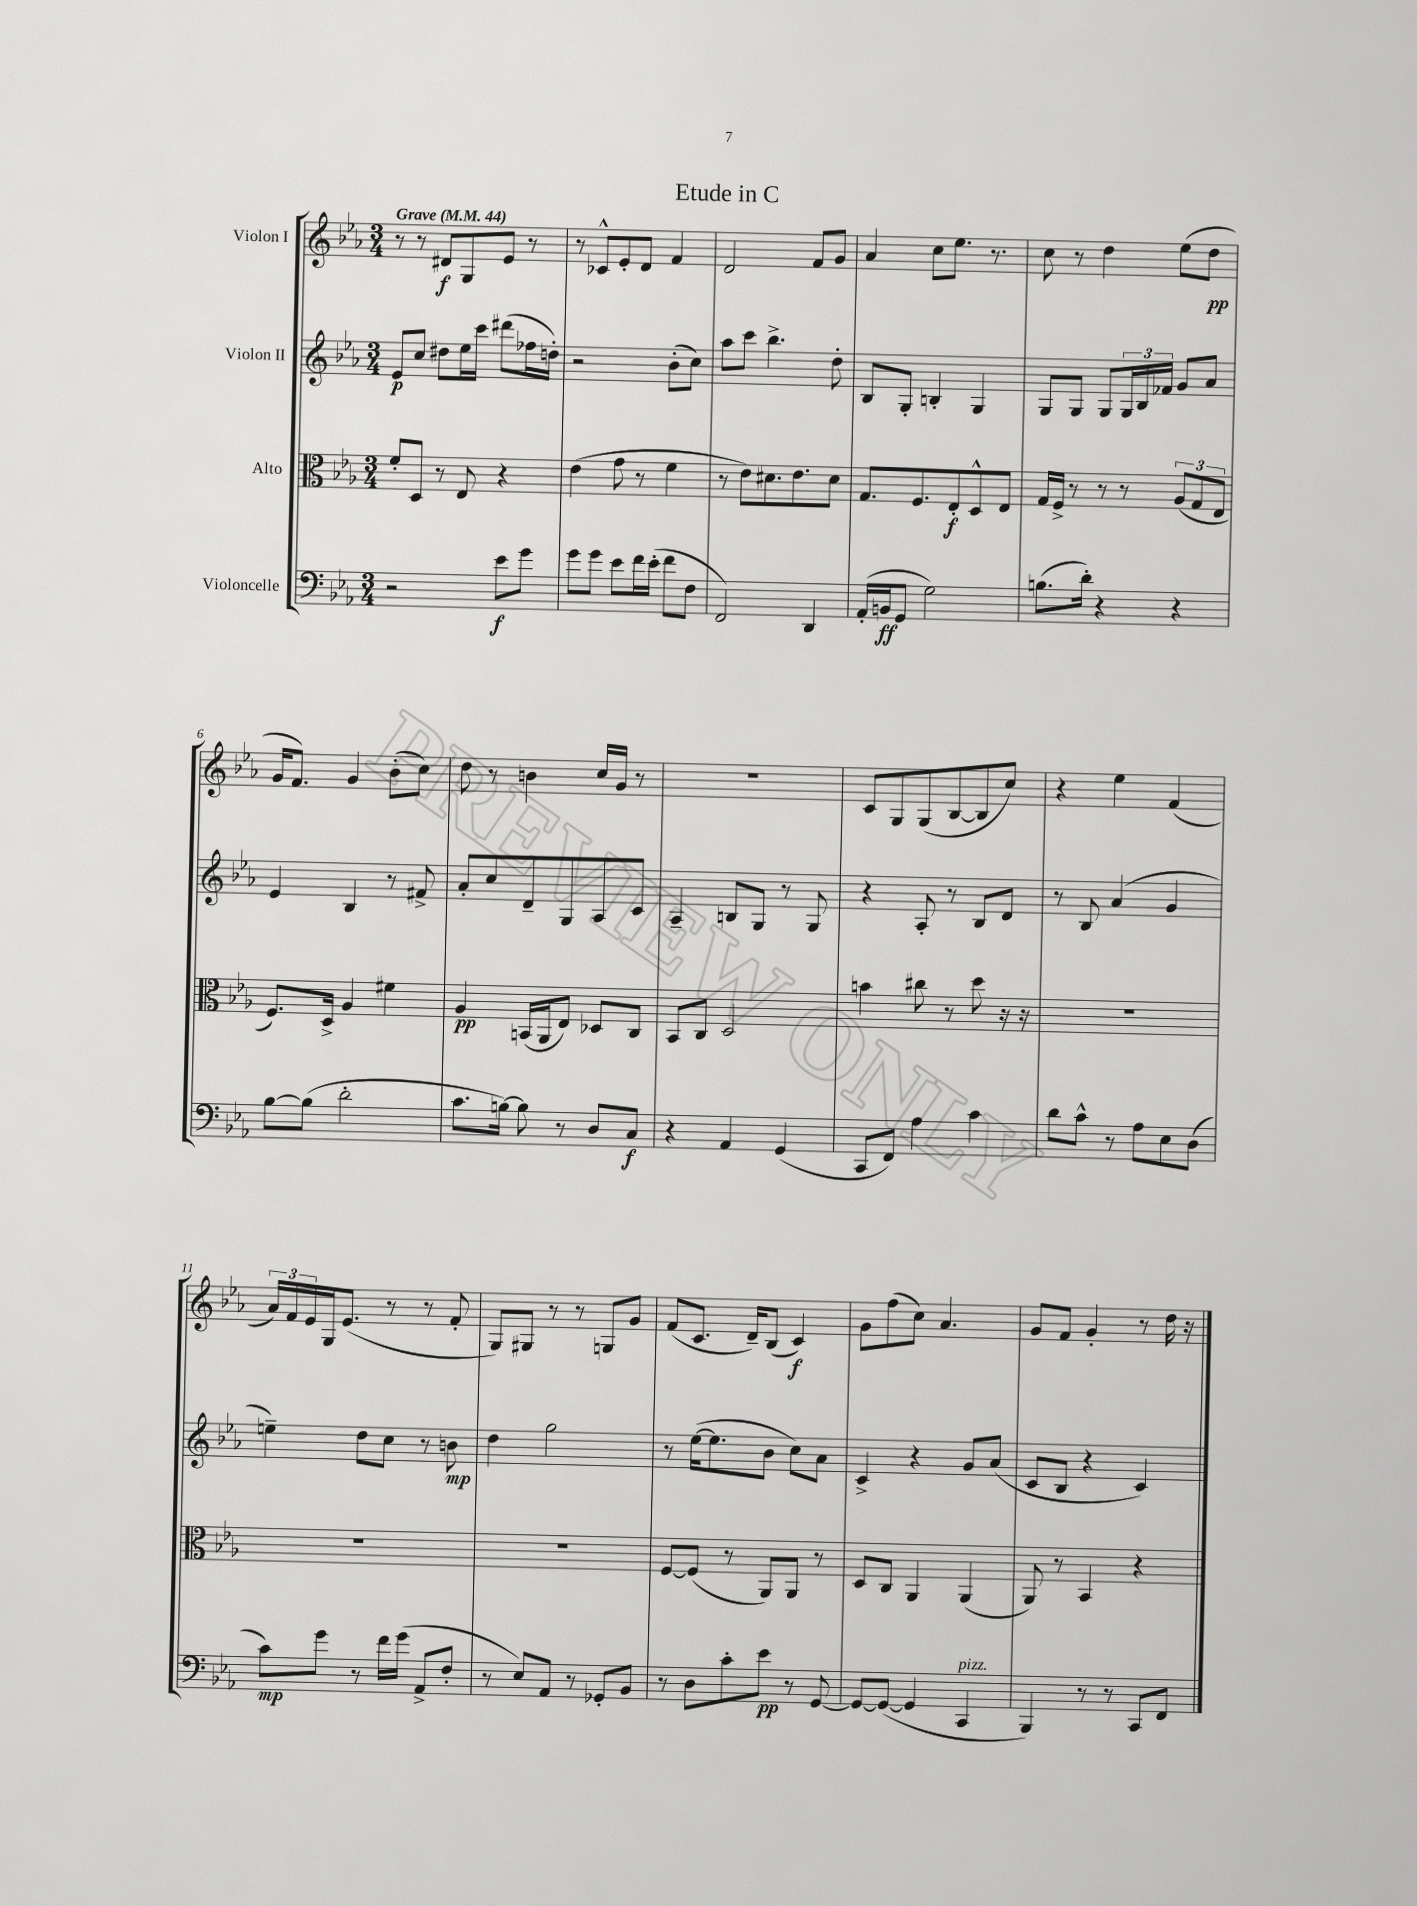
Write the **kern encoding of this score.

**kern	**dynam	**kern	**dynam	**kern	**dynam	**kern	**dynam
*part4	*part4	*part3	*part3	*part2	*part2	*part1	*part1
*staff4	*staff4	*staff3	*staff3	*staff2	*staff2	*staff1	*staff1
*I"Violoncelle	*	*I"Alto	*	*I"Violon II	*	*I"Violon I	*
*clefF4	*	*clefC3	*	*clefG2	*	*clefG2	*
*k[b-e-a-]	*	*k[b-e-a-]	*	*k[b-e-a-]	*	*k[b-e-a-]	*
*M3/4	*	*M3/4	*	*M3/4	*	*M3/4	*
*MM44	*	*MM44	*	*MM44	*	*MM44	*
=1	=1	=1	=1	=1	=1	=1	=1
!	!	!	!	!	!	!LO:TX:a:B:t=Grave	!
2r	.	8f'/L	.	8e-/L	p	8r	.
.	.	8D/J	.	8cc/J	.	8r	.
.	.	8r	.	8dd#X\L	.	8d#X/L	f
.	.	8E-/	.	16ee-\L	.	8G/	.
.	.	.	.	16ccc\JJ	.	.	.
8e-\L	f	4r	.	(8ddd#X\L	.	8e-/J	.
8g\J	.	.	.	16ff-X\L	.	8r	.
.	.	.	.	16ddn'\JJ)	.	.	.
=2	=2	=2	=2	=2	=2	=2	=2
8g\L	.	(4e-\	.	2r	.	8r	.
8g\J	.	.	.	.	.	8c-X^^/L	.
8e-\L	.	8g\	.	.	.	8e-'/	.
16f\L	.	8r	.	.	.	8d/J	.
(16e-'\JJ	.	.	.	.	.	.	.
8f\L	.	4f\	.	(8b-'\L	.	4f/	.
8F\J	.	.	.	8cc\J)	.	.	.
=3	=3	=3	=3	=3	=3	=3	=3
2FF/)	.	8r	.	8aa-\L	.	2d/	.
.	.	8e-\L)	.	8ccc\J	.	.	.
.	.	8.d#X\	.	4.bb-^\	.	.	.
.	.	8.e-\	.	.	.	.	.
4DD/	.	.	.	.	.	8f/L	.
.	.	8d#\J	.	8dd'\	.	8g/J	.
=4	=4	=4	=4	=4	=4	=4	=4
(16AA-'/LL	.	8.G/L	.	8B-/L	.	4a-/	.
16BBn/J	ff	.	.	.	.	.	.
8GG/J	.	.	.	8G'/J	.	.	.
.	.	8.F/	.	.	.	.	.
2G\)	.	.	.	4Bn'/	.	8cc\L	.
.	.	8E-'/	f	.	.	8.ee-\J	.
.	.	8D^^/	.	4G/	.	.	.
.	.	.	.	.	.	8.r	.
.	.	8E-/J	.	.	.	.	.
=5	=5	=5	=5	=5	=5	=5	=5
(8.Bn\L	.	16G/LL	.	8G/L	.	8cc\	.
.	.	16F^/JJ	.	.	.	.	.
.	.	8r	.	8G/J	.	8r	.
16d'\Jk)	.	.	.	.	.	.	.
4r	.	8r	.	8G/L	.	4dd\	.
.	.	8r	.	24G/L	.	.	.
.	.	.	.	24B-/	.	.	.
.	.	.	.	24f-X/JJ	.	.	.
4r	.	(12A-/L	.	8g/L	.	(8ee-\L	.
.	.	12G/	.	.	.	.	.
.	.	.	.	8a-/J	.	8dd\J	pp
.	.	12E-/J	.	.	.	.	.
!!LO:LB:g=z
=6	=6	=6	=6	=6	=6	=6	=6
[8B-\L	.	8.F/L)	.	4e-/	.	16g/KL	.
.	.	.	.	.	.	8.f/J)	.
(8B-\J]	.	.	.	.	.	.	.
.	.	16D^/Jk	.	.	.	.	.
2d'\	.	4A-/	.	4B-/	.	4g/	.
.	.	4f#X\	.	8r	.	(8b-'\L	.
.	.	.	.	8f#X^/	.	8cc\J)	.
=7	=7	=7	=7	=7	=7	=7	=7
8.c\L	.	4A-/	pp	8a-'/L	.	8dd\	.
.	.	.	.	8cc/	.	8r	.
[16Bn\Jk)	.	.	.	.	.	.	.
8B\]	.	(16BBn/LL	.	8d~/	.	4bn\	.
.	.	16AA-/J	.	.	.	.	.
8r	.	8E-/J)	.	8G/	.	.	.
8D/L	.	8D-X/L	.	8A-/	.	16cc/LL	.
.	.	.	.	.	.	16g/JJ	.
8C/J	f	8C/J	.	8c/J	.	8r	.
=8	=8	=8	=8	=8	=8	=8	=8
4r	.	8BB-/L	.	4A-~/	.	2.r	.
.	.	8C/J	.	.	.	.	.
4AA-/	.	2D/	.	8Bn/L	.	.	.
.	.	.	.	8G/J	.	.	.
(4GG/	.	.	.	8r	.	.	.
.	.	.	.	8G/	.	.	.
=9	=9	=9	=9	=9	=9	=9	=9
8CC/L	.	4bn\	.	4r	.	8c/L	.
8FF/J)	.	.	.	.	.	8G/	.
4A-\	.	8cc#X\	.	8A-'/	.	(8G/	.
.	.	8r	.	8r	.	[8B-/	.
4c\	.	8dd\	.	8B-/L	.	8B-/]	.
.	.	16r	.	8d/J	.	8cc/J)	.
.	.	16r	.	.	.	.	.
=10	=10	=10	=10	=10	=10	=10	=10
8d\L	.	2.r	.	8r	.	4r	.
8c^^\J	.	.	.	8B-/	.	.	.
8r	.	.	.	(4a-/	.	4ee-\	.
8A-\L	.	.	.	.	.	.	.
8E-\	.	.	.	4g/	.	(4f/	.
(8D\J	.	.	.	.	.	.	.
!!LO:LB:g=z
=11	=11	=11	=11	=11	=11	=11	=11
8c\L)	mp	2.r	.	4een~\)	.	24a-/LL)	.
.	.	.	.	.	.	24f/	.
.	.	.	.	.	.	24e-/	.
8g\J	.	.	.	.	.	16G/J	.
.	.	.	.	.	.	(8.e-/J	.
8r	.	.	.	8dd\L	.	.	.
16f\LL	.	.	.	8cc\J	.	8r	.
(16g\JJ	.	.	.	.	.	.	.
8AA-^/L	.	.	.	8r	.	8r	.
8F'/J	.	.	.	8bn\	mp	8f'/	.
=12	=12	=12	=12	=12	=12	=12	=12
8r	.	2.r	.	4dd\	.	8G/L)	.
8E-/L)	.	.	.	.	.	8G#X/J	.
8AA-/J	.	.	.	2gg\	.	8r	.
8r	.	.	.	.	.	8r	.
8GG-X'/L	.	.	.	.	.	8Gn/L	.
8BB-/J	.	.	.	.	.	8g/J	.
=13	=13	=13	=13	=13	=13	=13	=13
8r	.	[8F/L	.	8r	.	(8f/L	.
8D\L	.	(8F/J]	.	([16ee-\KL	.	8.c/J	.
.	.	.	.	8.ee-\]	.	.	.
8c'\	.	8r	.	.	.	.	.
.	.	.	.	.	.	16d~/KL)	.
8e-\J	pp	8AA-/L)	.	8b-\J	.	(8B-/J	.
8r	.	8AA-/J	.	8cc\L)	.	4c/)	f
[8GG/	.	8r	.	8a-\J	.	.	.
=14	=14	=14	=14	=14	=14	=14	=14
8GG/L_	.	8D/L	.	4c^/	.	8g\L	.
(8GG/J_	.	8C/J	.	.	.	(8ff\	.
4GG/]	.	4AA-/	.	4r	.	8cc\J)	.
.	.	.	.	.	.	4.a-/	.
!LO:TX:a:i:t=pizz.	!	!	!	!	!	!	!
4CC/	.	(4AA-/	.	8g/L	.	.	.
.	.	.	.	(8a-/J	.	.	.
=15	=15	=15	=15	=15	=15	=15	=15
4BBB-/)	.	8AA-/)	.	8c/L	.	8g/L	.
.	.	8r	.	8B-/J	.	8f/J	.
8r	.	4BB-/	.	4r	.	4g'/	.
8r	.	.	.	.	.	.	.
8CC/L	.	4r	.	4c/)	.	8r	.
8FF/J	.	.	.	.	.	16dd\	.
.	.	.	.	.	.	16r	.
==	==	==	==	==	==	==	==
*-	*-	*-	*-	*-	*-	*-	*-
